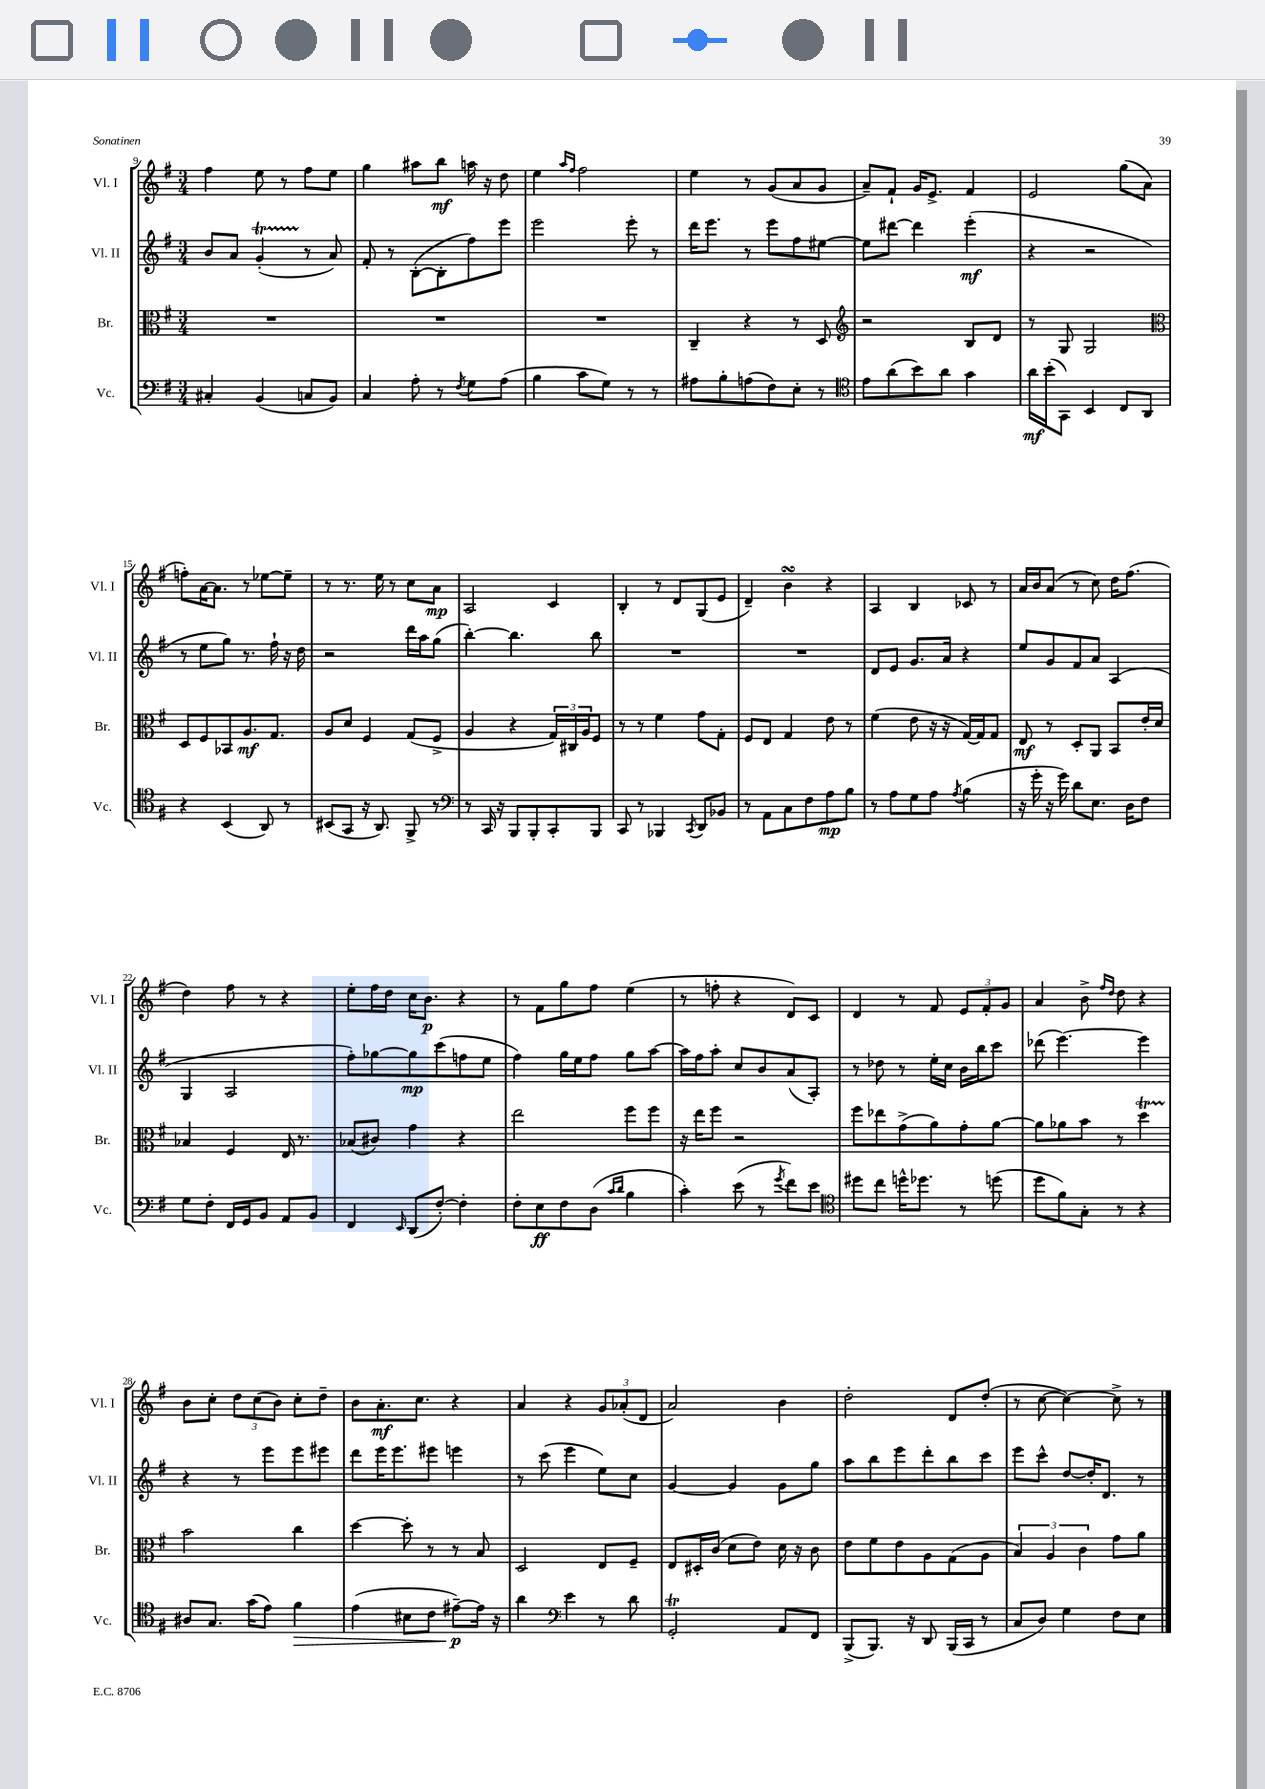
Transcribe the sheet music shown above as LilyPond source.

<<
\new StaffGroup <<
\new Staff = "s0" \with { instrumentName = "Vl. I" shortInstrumentName = "Vl. I" } {
    \clef treble \key g \major \numericTimeSignature \time 3/4
    fis''4 e''8 r8 fis''8 e''8 |
    g''4 ais''8 b''8\mf a''16 r16 d''8 |
    e''4 \grace { a''16 fis''16 } fis''2 |
    e''4 r8 g'8( a'8 g'8 |
    a'8--) fis'8-! g'16 e'8.-> fis'4 |
    e'2 g''8( a'8 |
    f''8-.) a'16~ a'8. r8 ees''8~ ees''8-- |
    r8 r8. e''16 r8 c''8 a'8\mp |
    a2 c'4 |
    b4-. r8 d'8 g8( e'8 |
    d'4--) b'4\turn r4 |
    a4 b4 ces'8 r8 |
    a'16 b'16 a'8( r8 c''8) d''16 fis''8.( |
    d''4) fis''8 r8 r4 |
    e''8-. fis''16 d''16 c''16 b'8.\p r4 |
    r8 fis'8 g''8 fis''8 e''4( |
    r8 f''8-. r4 d'8) c'8 |
    d'4 r8 fis'8 \tuplet 3/2 { e'8 fis'8-. g'8 } |
    a'4 b'8-> \grace { fis''16 d''16 } d''8 r4 |
    b'8 c''8-. \tuplet 3/2 { d''8 c''8( b'8) } c''8-. d''8-- |
    b'8 a'8.-.\mf c''8. r4 |
    a'4 r4 \tuplet 3/2 { g'8 aes'8-.( d'8 } |
    a'2) b'4 |
    d''2-. d'8 d''8-.( |
    r8 c''8~ c''4~) c''8-> r8 \bar "|." |
}
\new Staff = "s1" \with { instrumentName = "Vl. II" shortInstrumentName = "Vl. II" } {
    \clef treble \key g \major \numericTimeSignature \time 3/4
    b'8 a'8 g'4-.\startTrillSpan( r8\stopTrillSpan a'8) |
    fis'8-. r8 b8~-.( b8-. fis''8) e'''8 |
    e'''2 e'''8-. r8 |
    d'''16 e'''8. r8 e'''8 fis''8 eis''8~ |
    eis''8 dis'''8~ dis'''4 e'''4-.\mf( |
    r4 r2 |
    r8 e''8 g''8) r8. fis''16-! r16 d''16 |
    r2 d'''16 a''16 g''8( |
    b''4~-.) b''4. b''8 |
    R2. |
    R2. |
    d'8 e'8 g'8. a'16 r4 |
    e''8 g'8 fis'8 a'8 a4( |
    g4 a2 |
    fis''8-.) ges''8~ ges''8\mp c'''8( f''8 e''8 |
    fis''4) g''16 e''16 fis''8 g''8 a''8~ |
    a''16 fis''16 a''8-. c''8 b'8 a'8( a8-.) |
    r8 des''8 r8 e''16-. c''16 b'16 b''16 c'''8 |
    des'''8( e'''4.~) e'''4 |
    r4 r8 e'''8 e'''8 eis'''8 |
    d'''8 e'''16 e'''8. eis'''8 e'''4 |
    r8 c'''8( e'''4 e''8) c''8 |
    g'4~ g'4 g'8 g''8 |
    a''8 b''8 e'''8 d'''8-. b''8 c'''8 |
    e'''8 c'''8-^ d''8~ d''16-. d'8. r8 \bar "|." |
}
\new Staff = "s2" \with { instrumentName = "Br." shortInstrumentName = "Br." } {
    \clef alto \key g \major \numericTimeSignature \time 3/4
    R2. |
    R2. |
    R2. |
    c4-- r4 r8 d8 |
    \clef treble r2 b8 d'8 |
    r8 g8 g2 |
    \clef alto d8 fis8 bes,8 a8.\mf g8. |
    a8 d'8 fis4 g8( fis8-> |
    a4 r4 \tuplet 3/2 { g16) cis16 a16 } fis8 |
    r8 r8 fis'4 g'8 g8-. |
    fis8 e8 g4 e'8 r8 |
    fis'4( e'8 r16 r16 g16~) g16 g8 |
    e8\mf r8 d8-. a,8 b,8 e'16-. d'16 |
    bes4 fis4 e16 r8. |
    bes8( cis'8) g'4 r4 |
    e''2 fis''8 fis''8 |
    r16 e''16 fis''8 r2 |
    fis''8 ees''8 g'8->( a'8) g'8-. a'8~ |
    a'8 aes'8 b'8 r8 d''4\startTrillSpan |
    b'2\stopTrillSpan c''4 |
    d''4~ d''8-. r8 r8 b8 |
    d2 e8 fis8-- |
    e8 dis16-. c'16( d'8 e'8) d'16 r16 c'8 |
    e'8 fis'8 e'8 a8 g8( a8 |
    \tuplet 3/2 { b4) a4 c'4 } g'8 a'8 \bar "|." |
}
\new Staff = "s3" \with { instrumentName = "Vc." shortInstrumentName = "Vc." } {
    \clef bass \key g \major \numericTimeSignature \time 3/4
    cis4-. b,4( c8 b,8) |
    c4 a8-. r8 \acciaccatura { fis8 } g8 a8( |
    b4 c'8 g8) r8 r8 |
    ais8 b8-. a8( fis8) e8-. r8 |
    \clef tenor e'8 a'8( b'8) a'8 g'4 |
    a'16\mf b'16-.( g,8) b,4 c8 a,8 |
    r4 b,4( a,8) r8 |
    bis,8( g,8 r16 a,8.) fis,8-> r8 |
    \clef bass r8 c,16 r16 b,,8 b,,8-. c,8-. b,,8 |
    c,8 r8 bes,,4 \acciaccatura { c,8 } d,8 bes,8 |
    r8 a,8 c8 fis8 a8\mp b8 |
    r8 a8 g8 a8 \acciaccatura { a8 } b4( |
    r16 g'16-. r16 g'16) d'8 e8. d16 fis8 |
    g8 fis8-. fis,16 g,16 b,8 a,8 b,8 |
    fis,4 \grace { e,16 } d,8( fis8~-.) fis4-. |
    fis8-. e8\ff fis8 d8( \grace { c'16 d'16 } b4 |
    c'4-.) e'8( r8 \acciaccatura { g'8 } fis'8) e'8 |
    \clef tenor dis''8 c''8 d''16-^ des''8. r8 d''8( |
    d''8 fis'8) g8-. r8 r4 |
    ais8 g8. g'16( e'8) fis'4\> |
    e'4( bis8 c'8 eis'8~--\p\!) eis'16 r16 |
    a'4 \clef bass e'4 r8 d'8 |
    g,2-.\trill a,8 fis,8 |
    b,,8->( b,,8.) r16 d,8 b,,16( c,16 r8 |
    c8 d8) g4 fis8 e8 \bar "|." |
}
>>
>>
\layout { \context { \Score currentBarNumber = #9 } }
